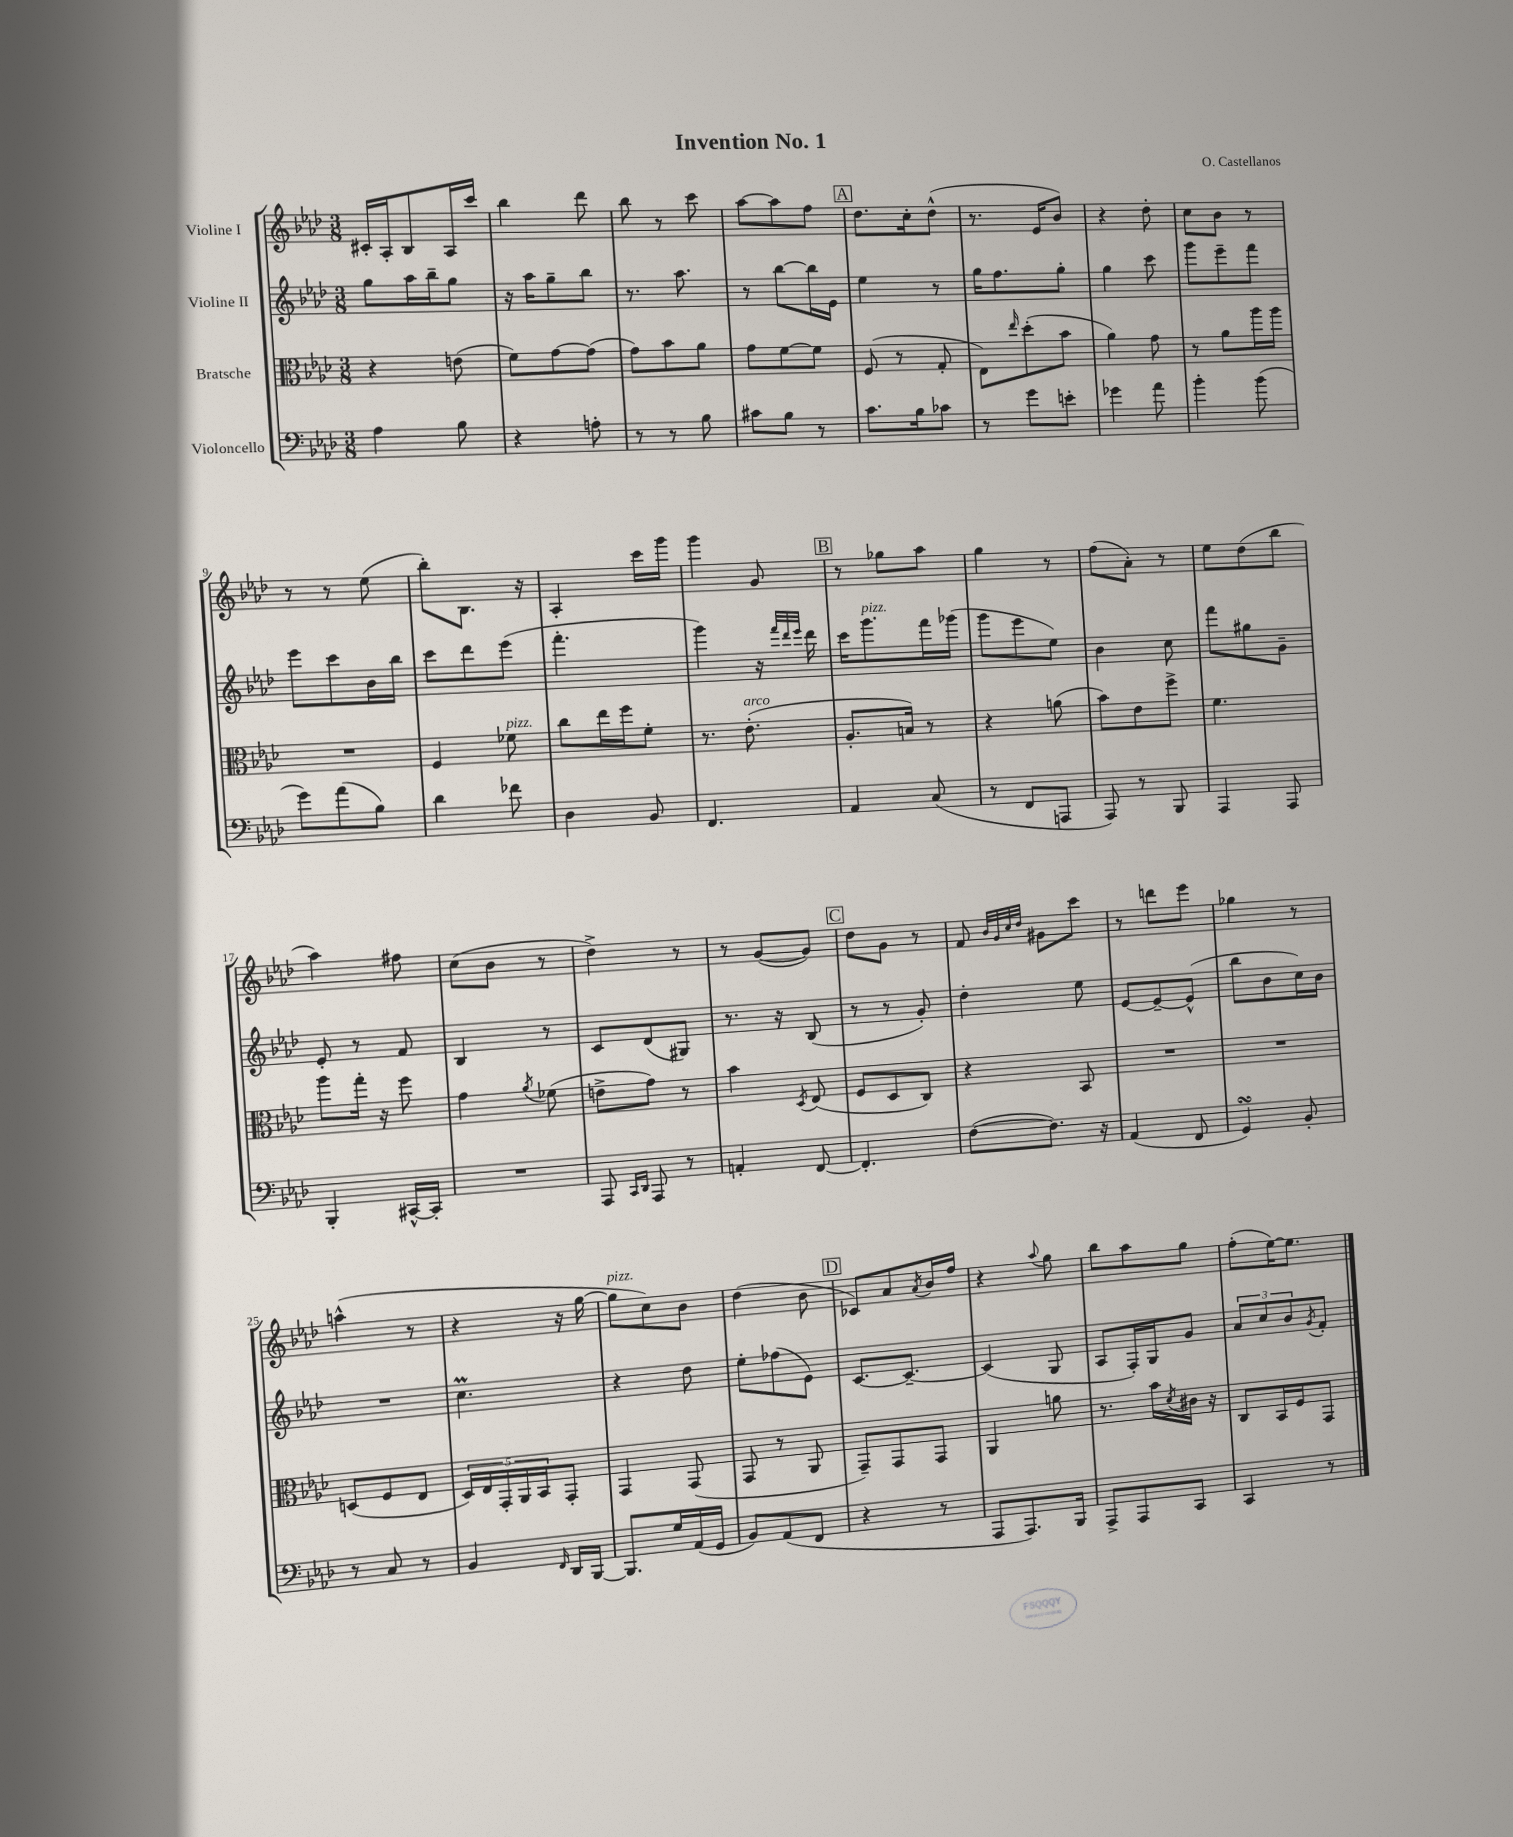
\header { title = "Invention No. 1" composer = "O. Castellanos" }
<<
\new StaffGroup <<
\new Staff = "s0" \with { instrumentName = "Violine I" } {
    \clef treble \key aes \major \numericTimeSignature \time 3/8
    cis'16-. aes16-. bes8 aes16 c'''16 |
    bes''4 des'''8 |
    bes''8 r8 c'''8 |
    aes''8~ aes''8 f''8 |
    \mark \markup { \box "A" } des''8. c''16-. des''8-^( |
    r8. ees'16 bes'8) |
    r4 des''8-. |
    c''8 bes'8 r8 |
    r8 r8 ees''8( |
    bes''8-.) bes8. r16 |
    aes4-. c'''16 g'''16 |
    g'''4 g'8 |
    \mark \markup { \box "B" } r8 ges''8 aes''8 |
    g''4 r8 |
    f''8( aes'8-.) r8 |
    ees''8 des''8( bes''8 |
    aes''4) fis''8 |
    c''8( bes'8 r8 |
    des''4->) r8 |
    r8 g'8~( g'8) |
    \mark \markup { \box "C" } des''8 g'8 r8 |
    f'8 \grace { bes'32 g'32 c''32 des''32 } gis'8 c'''8 |
    r8 d'''8 ees'''8 |
    ges''4 r8 |
    a''4-^( r8 |
    r4 r16 g''16~ |
    g''8^\markup { \italic "pizz." } c''8) bes'8 |
    des''4( bes'8 |
    \mark \markup { \box "D" } ces'8) aes'8 \acciaccatura { aes'8 } bes'16 f''16 |
    r4 \appoggiatura { aes''8 } g''8 |
    bes''8 aes''8 g''8 |
    f''8-.( ees''16~) ees''8. \bar "|." |
}
\new Staff = "s1" \with { instrumentName = "Violine II" } {
    \clef treble \key aes \major \numericTimeSignature \time 3/8
    g''8 aes''16 bes''16-- g''8 |
    r16 aes''16 g''8-- bes''8 |
    r8. aes''8. |
    r8 bes''8~ bes''16 ees'16 |
    \mark \markup { \box "A" } ees''4 r8 |
    g''16 f''8. g''8-. |
    g''4 c'''8 |
    g'''8 ees'''8-- f'''8 |
    ees'''8 c'''8 bes'16 bes''16 |
    c'''8 des'''8 ees'''8( |
    f'''4.-. |
    g'''4) r16 \grace { f'''32 des'''32 ees'''32 } des'''16 |
    \mark \markup { \box "B" } c'''16 g'''8.^\markup { \italic "pizz." } f'''16 ges'''16( |
    g'''8 ees'''8 ees''8) |
    bes'4 c''8 |
    f'''8 gis''8 g'8-- |
    ees'8-. r8 f'8 |
    bes4 r8 |
    c'8 des'8( gis8) |
    r8. r16 bes8( |
    \mark \markup { \box "C" } r8 r8 g'8-.) |
    des''4-. ees''8 |
    ees'8~ ees'8~-- ees'8-^( |
    bes''8 bes'8 c''16) bes'16 |
    R4. |
    c''4.\prall |
    r4 des''8 |
    ees''8-. fes''8( ees'8) |
    \mark \markup { \box "D" } c'8.~ c'8.~-- |
    c'4( g8 |
    aes8 f16-.) g16 g'8 |
    \tuplet 3/2 { aes'8 c''8 bes'8 } \acciaccatura { g'8 } f'8-. \bar "|." |
}
\new Staff = "s2" \with { instrumentName = "Bratsche" } {
    \clef alto \key aes \major \numericTimeSignature \time 3/8
    r4 e'8( |
    f'8) g'8~ g'8( |
    g'8) bes'8 aes'8 |
    g'8 f'8~ f'8 |
    \mark \markup { \box "A" } f8( r8 g8-. |
    ees8) \grace { ees''16 } des''8-.( bes'8 |
    aes'4) g'8 |
    r8 aes'8 aes''16 aes''16 |
    R4. |
    f4 fes'8^\markup { \italic "pizz." } |
    c''8 ees''16 f''16 f'8-. |
    r8. ees'8.-.^\markup { \italic "arco" }( |
    \mark \markup { \box "B" } aes8.-. b16) r8 |
    r4 a'8( |
    bes'8) ees'8 f''8-> |
    f'4. |
    aes''8 g''16-. r16 f''8 |
    g'4 \acciaccatura { aes'8 } fes'8( |
    e'8-> g'8) r8 |
    bes'4 \acciaccatura { des8 } ees8( |
    \mark \markup { \box "C" } f8 des8 c8) |
    r4 bes,8 |
    R4. |
    R4. |
    d8( f8 ees8 |
    \tuplet 5/4 { des16) ees16 g,16-. aes,16 bes,16 } g,8-. |
    g,4 g,8( |
    g,8 r8 aes,8 |
    \mark \markup { \box "D" } g,8--) g,8 g,8 |
    aes,4 a'8 |
    r8. bes'16 \acciaccatura { des'8 } cis'16 r16 |
    c8 bes,16 f16 g,8 \bar "|." |
}
\new Staff = "s3" \with { instrumentName = "Violoncello" } {
    \clef bass \key aes \major \numericTimeSignature \time 3/8
    aes4 bes8 |
    r4 a8-. |
    r8 r8 bes8 |
    cis'8 bes8 r8 |
    \mark \markup { \box "A" } c'8. bes16 ces'8 |
    r8 g'8 e'8-. |
    ges'4 aes'8 |
    bes'4-. bes'8( |
    g'8) aes'8( bes8) |
    des'4 fes'8 |
    des4 bes,8 |
    f,4. |
    \mark \markup { \box "B" } aes,4 c8( |
    r8 f,8 a,,8 |
    aes,,8) r8 bes,,8 |
    aes,,4 aes,,8 |
    bes,,4-. cis,16~-^ cis,16-. |
    R4. |
    aes,,8 \grace { c,16 des,16 } aes,,8 r8 |
    a,4-. f,8~ |
    \mark \markup { \box "C" } f,4.-. |
    f8~( f8.) r16 |
    aes,4( f,8 |
    g,4\turn) bes,8-. |
    r8 c8 r8 |
    bes,4 \grace { f,16 } des,16 bes,,16~ |
    bes,,8. g16 aes,16( g,16 |
    bes,8) aes,8( f,8 |
    \mark \markup { \box "D" } r4 r8 |
    aes,,8 aes,,8.) bes,,16 |
    aes,,8-> aes,,8 c,8 |
    c,4 r8 \bar "|." |
}
>>
>>
